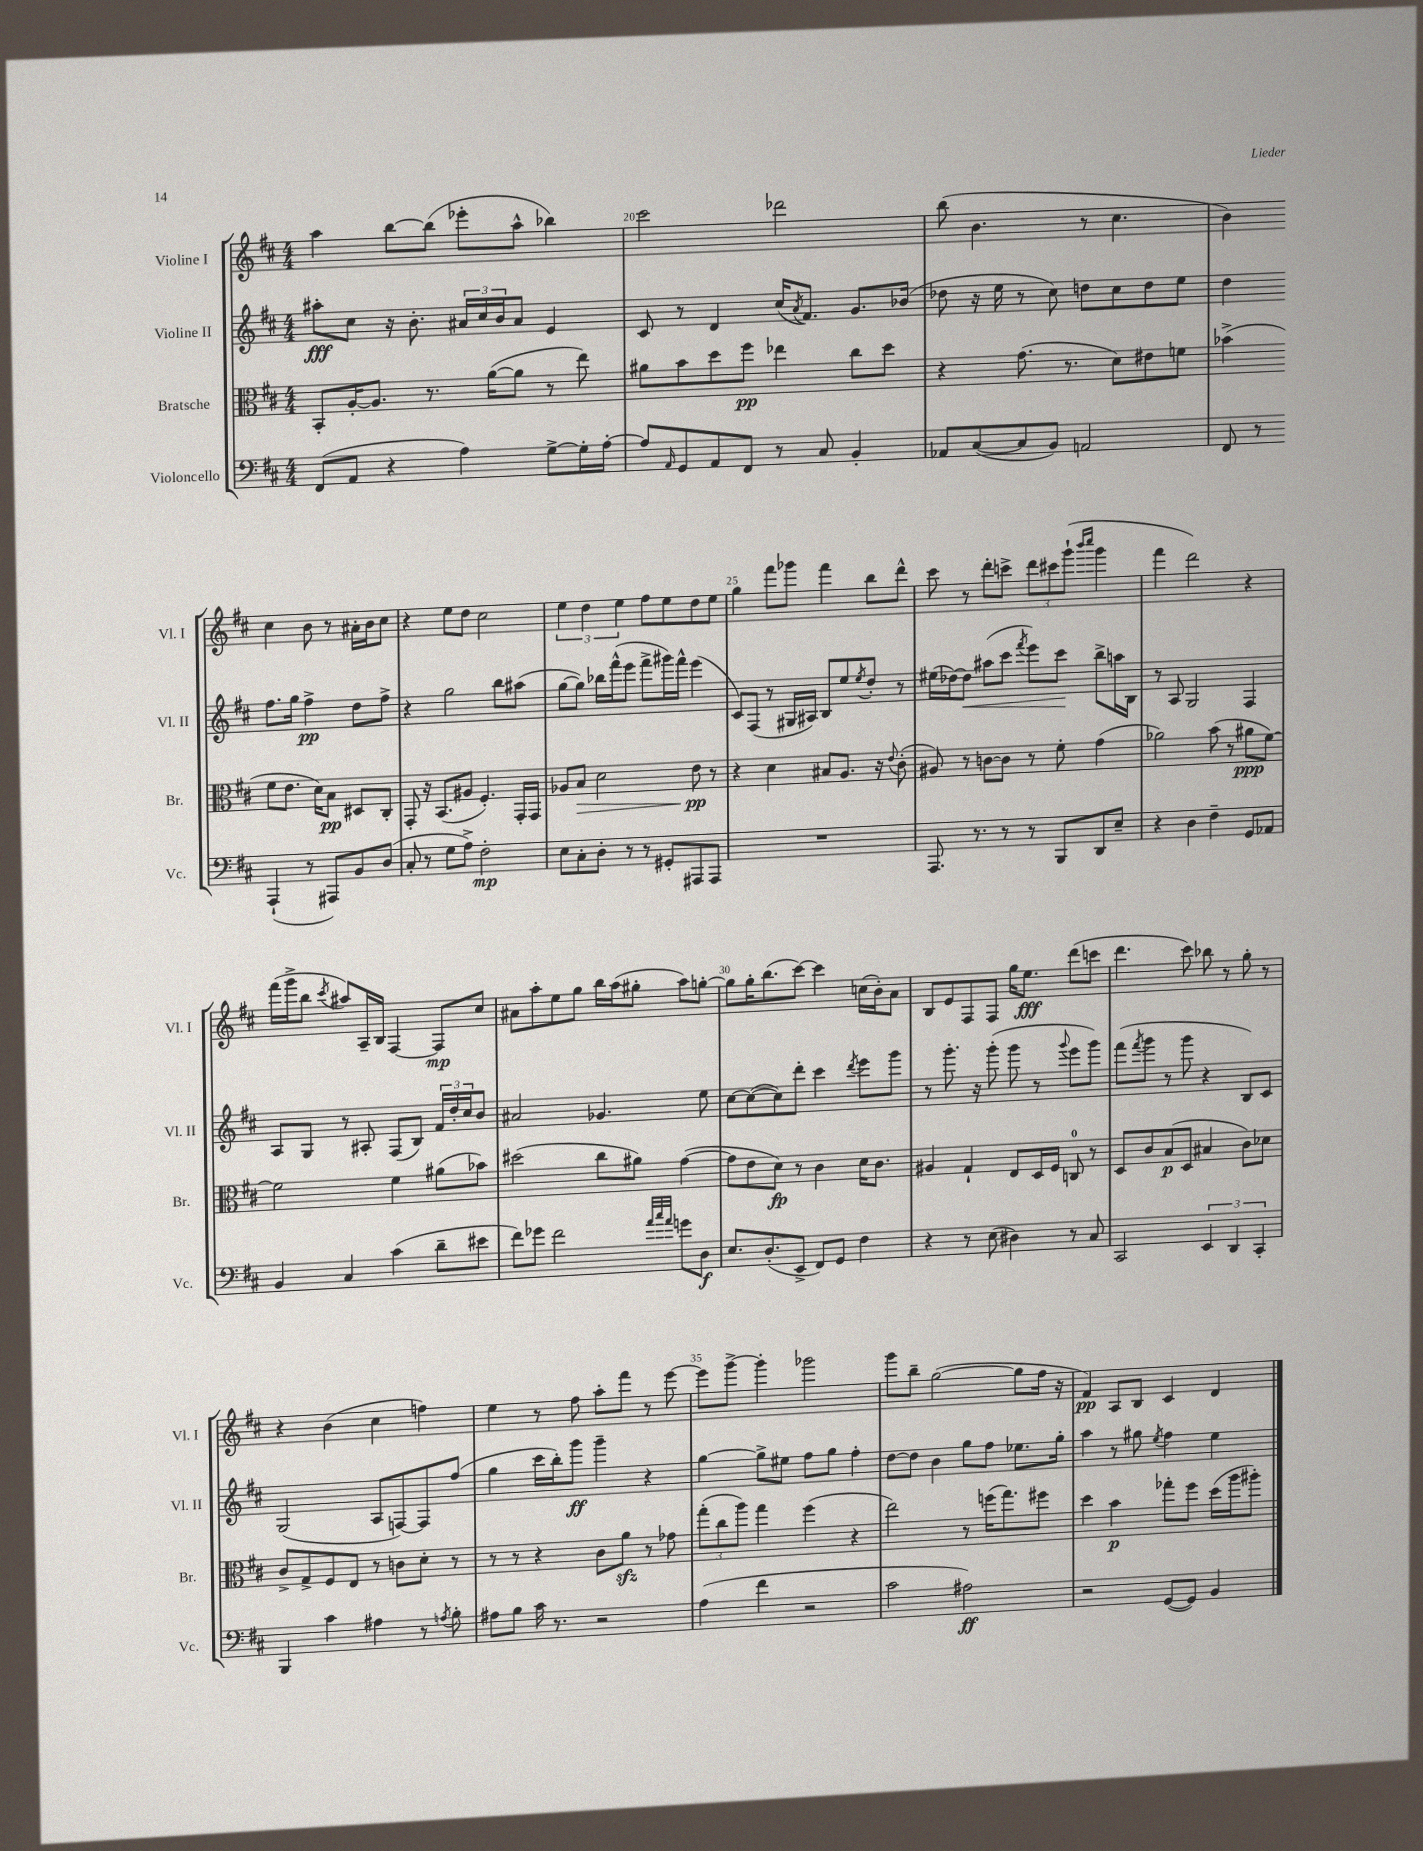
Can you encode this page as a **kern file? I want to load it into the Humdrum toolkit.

**kern	**kern	**kern	**kern
*staff4	*staff3	*staff2	*staff1
*clefF4	*clefC3	*clefG2	*clefG2
*k[f#c#]	*k[f#c#]	*k[f#c#]	*k[f#c#]
*M4/4	*M4/4	*M4/4	*M4/4
(8FF#	8BB'	8aa#'	4aa
8AA	[16A'	8cc#	.
.	8.A]	.	.
4r	.	16r	[8bb
.	.	8.b'	.
.	8.r	.	(8bb]
4A)	.	24a#	8eee-'
.	.	24cc#	.
.	([16a	.	.
.	.	24b	.
.	8a]	8a#	8aa^^
[8G^	8r	4e	4bb-)
16G']	8ee)	.	.
[16A'	.	.	.
=	=	=	=
8A]	8a#	8c#	2ccc#
16qqAA	.	.	.
8GG	8b	8r	.
8AA	8dd	4d	.
8FF#	8ff#	.	.
8r	4ee-	(16cc#	2ddd-
.	.	8qa	.
.	.	8.f#)	.
8C#	.	.	.
4BB'	8cc#	8.g	.
.	8dd	.	.
.	.	(16b-	.
=	=	=	=
8AA-	4r	8dd-	(8bb
([8C#	.	16r	4.b
.	.	16ee	.
8C#]	(8.g	8r	.
8BB)	.	8cc#)	.
.	8.r	.	.
2AA	.	8dd	8r
.	8d)	8cc#	4.cc#
.	8e#	8dd	.
.	8f	8ee	.
=	=	=	=
8FF#	(4b-^	4dd	4b)
8r	.	.	.
(4AAA`	8f#	8.ff#	4cc#
.	8.e	.	.
.	.	16gg	.
8r	.	4ff#^	8b
.	16d)	.	.
8AAA#)	8B	.	8r
8BB	8D#	8dd	16a#'
.	.	.	16b
(8D	8C#'	8ff#^	8cc#
=	=	=	=
8C#'	8GG'	4r	4r
8r	16r	.	.
.	(8.BB	.	.
8G	.	2gg	8ee
8A^)	8A#	.	8dd
2F#'	4.F#')	.	2cc#
.	.	8bb	.
.	16GG'	(8aa#	.
.	16GG	.	.
=	=	=	=
8E	8A-	[8gg	6ee
8C#'	8B	8gg])	.
.	.	.	6dd
8D'	2d	16bb-	.
.	.	(16fff#^^	.
.	.	.	6ee
8r	.	8eee	.
8r	.	8fff#^	8ff#
8GG#'	.	16ggg#)	8ee
.	.	16fff#^^	.
8AAA#	8e	(4eee	8dd
8AAA#	8r	.	8ee
=	=	=	=
1r	4r	8c#)	4gg
.	.	(8F#	.
.	4d	8r	8fff#
.	.	16G#	8ggg-
.	.	16A#)	.
.	8B#	8B	4fff#
.	8.A	8ee	.
.	.	8qee	.
.	.	8dd'	8bb
.	16r	.	.
.	8qqe	.	.
.	(8c#'	8r	8ddd^^
=	=	=	=
8.AAA	8A#)	(16ee#	8ccc#
.	.	[16dd-)	.
.	8r	8dd-]	8r
8.r	.	.	.
.	[8c	(8aa#	8ddd'
8r	8c]	8ccc#	8ccc^
.	.	8qfff#	.
8r	8r	8eee)	12ddd
.	.	.	12ccc#
8BBB	8f#'	8ccc#	.
.	.	.	(12ggg`
.	.	.	16qqbbb
.	.	.	16qqcccc#
8DD	(4g	8bb^	4ggg
8E~	.	16aa	.
.	.	16B	.
=	=	=	=
4r	2a-)	8r	4fff#
.	.	8A	.
4D	.	2G	2ddd)
4F#~	(8b	.	.
.	8r	.	.
8GG	8a#	4F#	4r
8AA-	[8f#)	.	.
=	=	=	=
4BB	2f#]	8A	(16fff#
.	.	.	16ggg^
.	.	8G	8bb
.	.	.	8qccc#
4C#	.	8r	8aa#)
.	.	8A#'	16A~
.	.	.	16B
(4c#	4f#	(8F#	[4F#
.	.	8B)	.
8d~	(8a#	24f#	8F#]
.	.	24dd'	.
.	.	24cc#	.
8e#	8b-)	8b	8cc#
=	=	=	=
8f#)	(2dd#	2a#	8a#
8g-	.	.	8aa'
2f#	.	.	8ee
.	.	.	8gg
.	8cc#	4.g-	16bb
.	.	.	(16aa
.	8a#)	.	8gg#'
32qqa	.	.	.
32qqcc#	.	.	.
32qqa	.	.	.
8g	([4g	.	8aa)
8D	.	8ee	[8gg'
=	=	=	=
8.E	8g]	[8cc#	8gg]
.	8e	(8cc#_	16gg'
(8.D'	.	.	(8.bb
.	8d)	8cc#])	.
8EE^	8r	8ddd'	[8ccc#)
8FF#)	4c#	4ccc#	4ccc#]
8GG	.	.	.
.	.	8qddd	.
4F#	16d	8eee	(16cc
.	8.c#	.	16b')
.	.	8ggg	8a
=	=	=	=
4r	4A#	8r	8B
.	.	8.ggg'	8e
8r	4G`	.	8F#
.	.	16r	.
(8E	.	(8ggg'	8F#
4D#)	8E	8ggg	16gg
.	.	.	8.ee
.	16D	8r	.
.	16F#	.	.
.	.	8qqggg	.
8r	8C	8eee	(8ddd
8C#	8r	8ggg)	8ccc
=	=	=	=
2CC#	8D	(8fff#	4.ddd
.	.	8qfff#	.
.	8c#	8ggg	.
.	(8B	8r	.
.	8D	8ggg	8ccc#)
6EE	4B#	4r	8bb-
.	.	.	8r
6DD	.	.	.
.	8c#)	8B)	8gg'
6CC#'	.	.	.
.	8d-	8c#	8r
=	=	=	=
4BBB	8c#^	(2G	4r
.	8G^	.	.
4c#	8F#	.	(4b
.	8E	.	.
4A#	8r	8A	4cc#
.	8c	[8F)	.
8r	8d'	8F]	4ff)
8qA	.	.	.
8B'	8r	(8ff#	.
=	=	=	=
8A#	8r	4gg	4ee
8B	8r	.	.
16c#	4r	16ccc#	8r
8.r	.	16bb')	.
.	.	8ggg	8ff#
2r	8c#	4ggg~	8aa'
.	8a	.	8fff#
.	8r	4r	8r
.	8g-	.	[8eee
=	=	=	=
(4A	(12gg'	[4gg	8eee]
.	12cc#	.	.
.	.	.	[8ggg^
.	12aa)	.	.
4f#	4gg	8gg^]	4ggg']
.	.	8ee#	.
2r	(4ff#	8ff#	2ggg-
.	.	8gg	.
.	4r	4ff#'	.
=	=	=	=
2c#	2ee)	[8dd	8ggg
.	.	8dd]	8bb~
.	.	4b	([2gg
2A#)	8r	8gg	.
.	(16ff	8ff#	.
.	8.gg)	.	.
.	.	8.ee-	8gg]
.	8ff#	.	16ff#
.	.	16gg'	16r
=	=	=	=
2r	4dd	4aa	4f#)
.	4b	8r	8A
.	.	8gg#	8B
.	.	8qee	.
([8GG	8gg-'	4ff#	4c#
8GG])	8ff#	.	.
4BB	(16dd	4ee	4d
.	16aa	.	.
.	8aa#')	.	.
==	==	==	==
*-	*-	*-	*-
